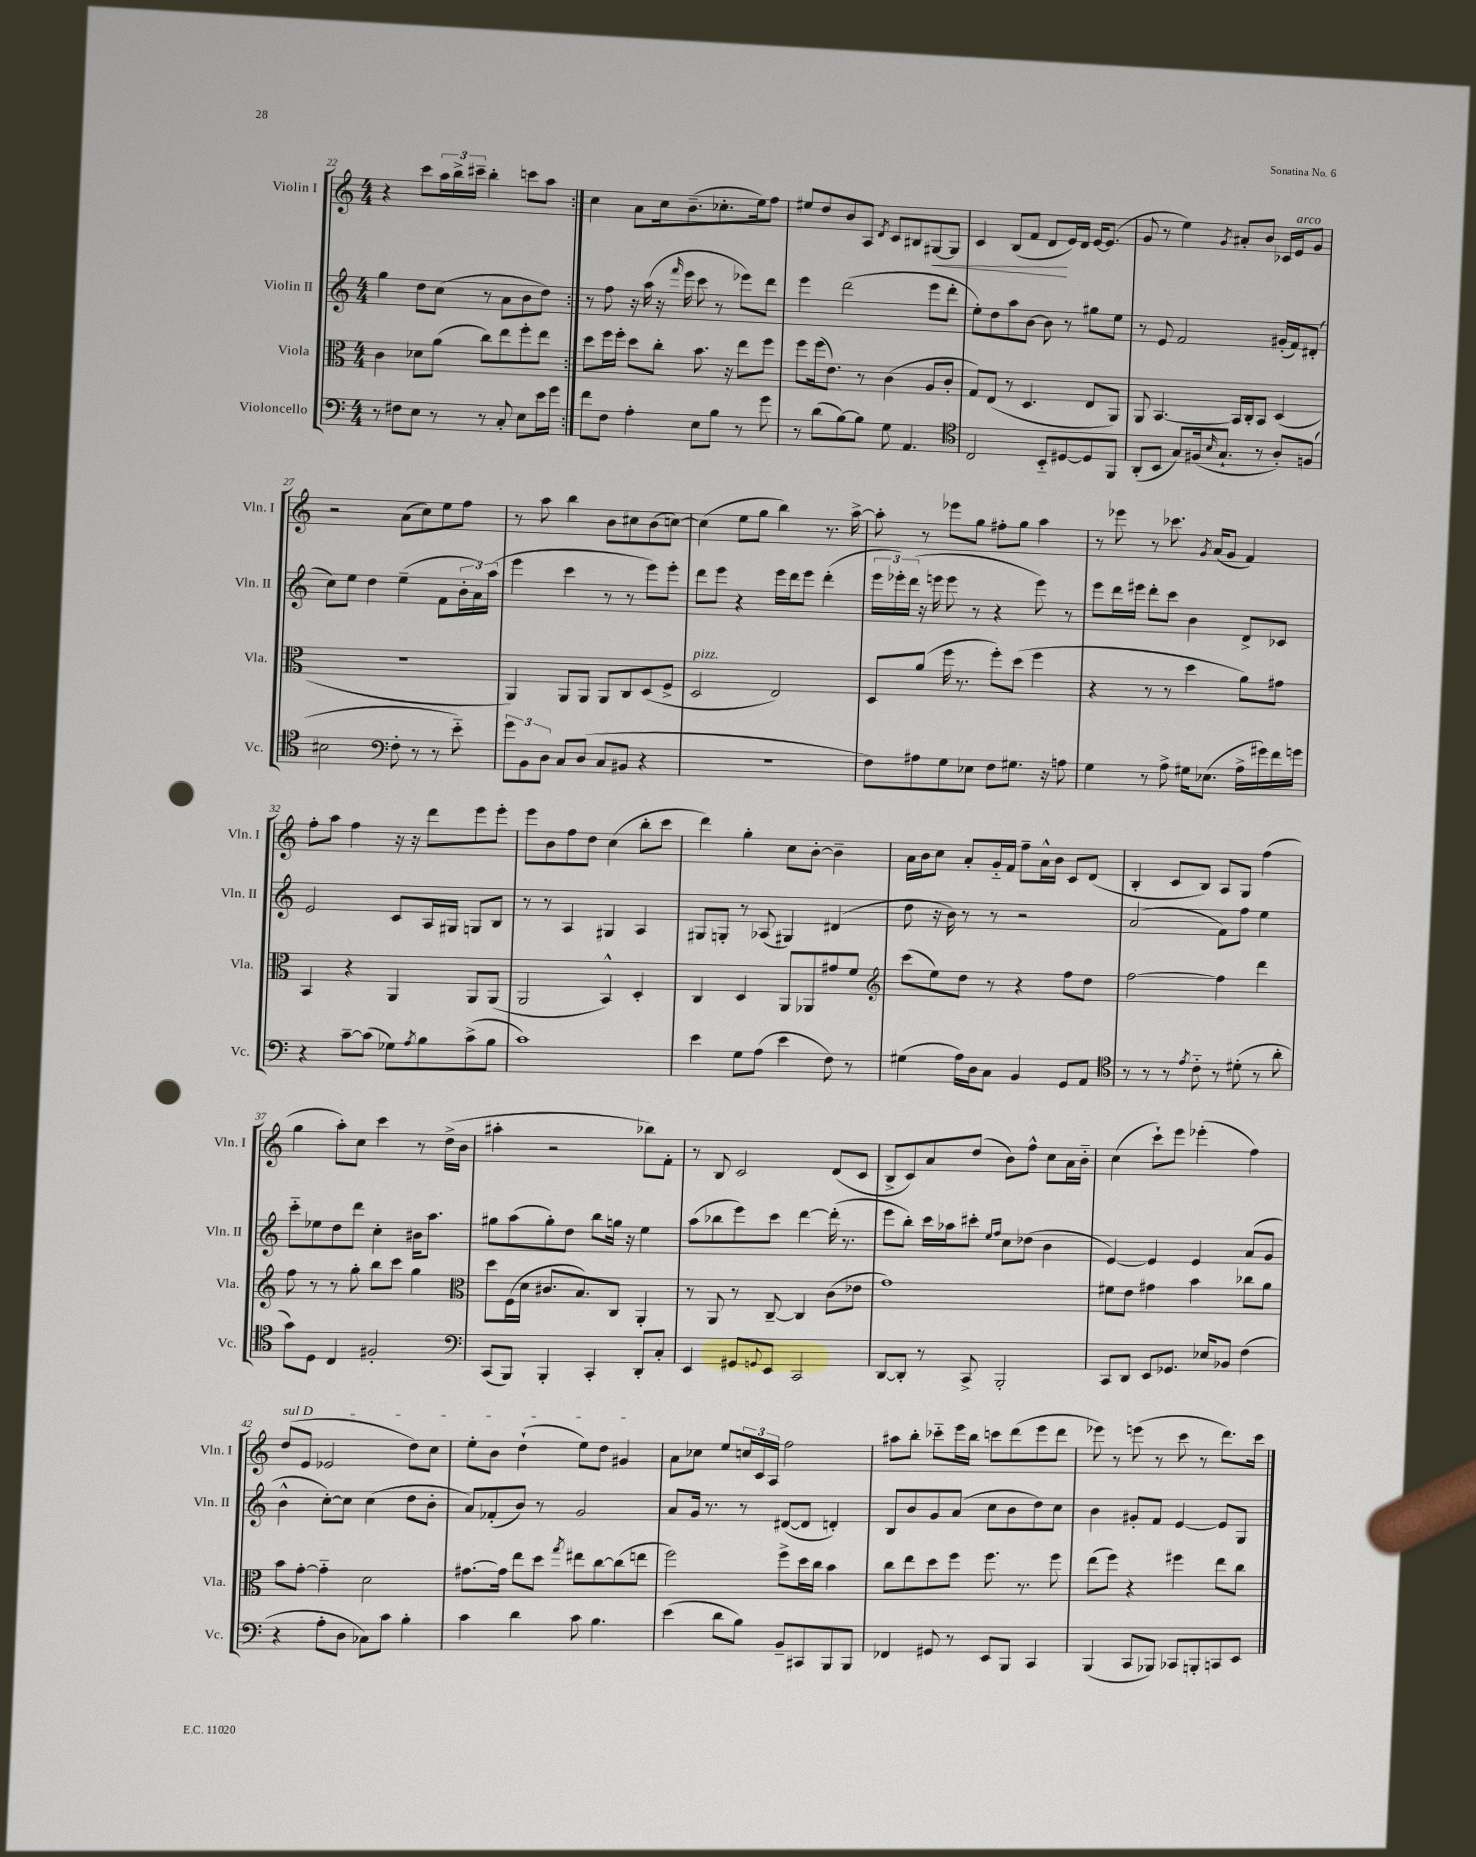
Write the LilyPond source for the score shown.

<<
\new StaffGroup <<
\new Staff = "s0" \with { instrumentName = "Violin I" shortInstrumentName = "Vln. I" } {
    \clef treble \key c \major \numericTimeSignature \time 4/4
    \repeat volta 2 { r4 c'''8 \tuplet 3/2 { a''16 b''16-> cis'''16-- } b''4-. c'''8 a''8 | }
    c''4 a'8 c''16 b'8.--( ces''8.-. e''16) f''8 |
    eis''8 d''8 b'8 a8 \acciaccatura { d'8 } c'8 bis8 gis8~\< gis8 |
    c'4 b8( f'8 d'8\! e'16) d'16 e'16~ e'8.( |
    g'8 r8 e''4) \acciaccatura { g'8 } ais'8-. b'8 ces'16 e'16^\markup { \italic "arco" } g'8 |
    r2 a'8( c''8) e''8 f''8 |
    r8 a''8 b''4 b'8 cis''8 b'8( c''8~) |
    c''4( e''8 g''8 b''4) r8. a''16~-> |
    a''8-. r8 ees'''8 g''8 fis''8-. g''8 a''4 |
    r8 ees'''8 r8 ces'''8. \acciaccatura { g'8 } a'16( g'8 f'4) |
    f''8-. a''8 f''4 r16 r16 d'''8 e'''8 e'''8-. |
    e'''8 b'8 f''8 d''8 c''4( b''8-. c'''8 |
    d'''4) g''4-. c''8 b'8~-. b'4-- |
    a'16 b'16 c''8 a'8-. g'16-_ f'16 f''8-- a'16-^ b'16 c'8 d'8( |
    b4-. c'8 b8) a8 g8 f''4( |
    g''4 a''8-.) c''8 c'''4 r8 d''16->( b'16 |
    ais''4-. r2 bes''8) f'8-. |
    r8 b8 c'2 d'8( c'8 |
    b8-> c'8) a'8 d''8( b'8) f''8-^ c''8 a'16 b'16-_ |
    c''4( c'''8-!) e'''8 ees'''4-.( f''4) |
    \once \override TextSpanner.bound-details.left.text = \markup { \italic "sul D" } d''8\startTextSpan( e'8 ees'2 d''8) c''8 |
    e''8-. b'8 d''4-!( e''8) d''8 gis'4\stopTextSpan |
    a'8 ces''8 e''8 \tuplet 3/2 { c''16 c'16 a16 } f''2 |
    ais''8 b''8-. ces'''8-_ e'''16 b''16 c'''8 d'''8( e'''8 d'''8 |
    ees'''8) r8 e'''8( r8 c'''8 r8 d'''8.) c'''16 \bar "|." |
}
\new Staff = "s1" \with { instrumentName = "Violin II" shortInstrumentName = "Vln. II" } {
    \clef treble \key c \major \numericTimeSignature \time 4/4
    \repeat volta 2 { g''4 d''8 c''8( r8 a'8 b'8 d''8) | }
    r8 f''8 r16 a''16( r16 \grace { f'''16 } e'''16 c'''8 r8 ees'''8) d'''8 |
    e'''4 d'''2( e'''8 d'''8-. |
    e''8-.) d''8 a''8 b'8~ b'8 r8 gis''8 e''8 |
    r8 e'8 f'2 gis'16-.( f'16) dis'8-.( |
    c''8) e''8 d''4 e''4--( f'8 \tuplet 3/2 { b'16-. a'16) a''16( } |
    e'''4 c'''4 r8 r8 e'''8) e'''8-. |
    d'''8 e'''8 r4 e'''16 d'''16 e'''8 d'''4-.( |
    \tuplet 3/2 { e'''16 ees'''16-.) d'''16( } r16 e'''16 e'''8 r8 r4 e'''8) r8 |
    e'''8 d'''16 eis'''16 d'''8-. c'''8 b'4 d'8-> ces'8 |
    e'2 c'8 a16 gis16 g8 b8 |
    r8 r8 a4 gis4 a4 |
    gis8 g8-. r8 aes8( gis4) dis'4( |
    d''8 r16 b'16) r8 r8 r2 |
    a'2( f'8) f''8 e''4 |
    c'''8-_ ees''8 d''8 d'''8 c''4-. bis'16 a''8. |
    gis''8 a''8( gis''8-.) d''8 b''8 g''16 r16 e''4 |
    a''8( bes''8 e'''8) c'''8 d'''4~ d'''16-.( r8. |
    e'''8 b''8-.) c'''16 aes''16 cis'''8-. \grace { e''16 f''16 } c''8 des''8( b'4 |
    e'4~) e'4 e'4 a'8( g'8 |
    b'4-^ c''8~-.) c''8 c''4( d''8 b'8-. |
    a'8) fes'8-.( b'8) r8 g'2 |
    a'8 g'16 r8. r8 dis'8~( dis'8 d'4-.) |
    b8 b'8 g'8 a'8( c''8 b'8 d''8) c''8 |
    b'4 gis'8-. f'8 e'4~ e'8 g8 \bar "|." |
}
\new Staff = "s2" \with { instrumentName = "Viola" shortInstrumentName = "Vla." } {
    \clef alto \key c \major \numericTimeSignature \time 4/4
    \repeat volta 2 { c'4 des'8 a'8( c''8) e''8 f''8-. e''8 | }
    d''8 f''16 f''16-. d''8 c''8-. b'8. r16 e''8 f''8 |
    f''8 f''16( e'8.) r8 c'4( a8 c'8-. |
    g8) e8( r8 d4. e8 a,8) |
    a,8 b,4.~ b,16 c16-. b,8 d4( |
    R1 |
    a,4) a,8 a,8 a,8 c8 d8( f8-> |
    d2^\markup { \italic "pizz." } e2) |
    d8 a'8( f''16 r8. f''8-.) d''8( f''4 |
    r4 r8 r8 d''4 a'8) gis'8 |
    b,4 r4 a,4 a,8 a,8( |
    a,2 b,4-^) d4-. |
    c4 d4 a,8 aes,8 gis'8 f'8 |
    \clef treble c'''8( e''8) d''8 r8 r4 f''8 d''8 |
    f''2~ f''4 d'''4 |
    f''8 r8 r8 g''8-. b''8 c'''8 g''4 |
    \clef alto d''8 f16( d'16 cis'8. b8.) c8 a,4-. |
    r8 a,8 r8 c8~-- c4 c'8( ees'8 |
    g'1) |
    fis'8 e'8 gis'4 b'4 ces''8 a'8 |
    b'8 g'8~-. g'4-_ d'2 |
    gis'8.~ gis'16 e''8 d''8 \acciaccatura { g''8 } eis''8 c''8~ c''8( e''8 |
    f''2) f''8-> d''16 c''16 b'4 |
    c''8 e''8 d''8 f''8 f''8. r8. f''8 |
    e''8( f''8) r4 fis''4 e''8 c''8 \bar "|." |
}
\new Staff = "s3" \with { instrumentName = "Violoncello" shortInstrumentName = "Vc." } {
    \clef bass \key c \major \numericTimeSignature \time 4/4
    \repeat volta 2 { r8 fis8 e8 r8 r8 c8-. e8 e'16 g'16 | }
    f'8 f8 a4-. e8 b8 r8 g'8 |
    r8 d'8( b8~) b8 g8 a,4. |
    \clef tenor c2 b,8-_ dis8~ dis8 f,8 |
    a,8-.( b,8 g8) fis16( \grace { b16 } g8.-! r8 a8-.) f8( |
    bis2 \clef bass f8-. r8 r8 e'8-_) |
    \tuplet 3/2 { g'8 b,8 d8 } c8 d8( c8 bis,8 r4 |
    R1 |
    f8) ais8 g8 ees8 f8 gis8. r16 a8 |
    g4 r8 a8-> gis16 ees8.( a16-> gis'16) f'16 g'16 |
    r4 c'8~-- c'8( ges8) \acciaccatura { a8 } b8 c'8->( b8 |
    c'1) |
    e'4 g8 a8( e'4 f8) r8 |
    gis4( a16) d16 c8 b,4 g,8 a,8 |
    \clef tenor r8 r8 r8 \acciaccatura { e'8 } c'8-_ r8 dis'8-.( r8 a'8-. |
    g'8) d8 c4 fis2-. |
    \clef bass c,8( b,,8) b,,4-. c,4-. d,8-. c8-. |
    e,4 gis,8 \appoggiatura { g,8 } e,8 c,2 |
    d,8~ d,8-. r8 c,8-> b,,2-. |
    c,8 d,8 e,8 ges,8. ees16 bes,8 f4( |
    r4 a8-. d8 ces8) c'8 b4-. |
    c'4 d'4 c'8 b4. |
    e'4( d'8 b8) b,8-- cis,8 b,,8 b,,8 |
    fes,4 gis,8 r8 e,8 b,,8 c,4 |
    b,,4( c,8 bes,,8) ces,8 b,,8-. c,8 e,8 \bar "|." |
}
>>
>>
\layout { \context { \Score currentBarNumber = #22 } }
